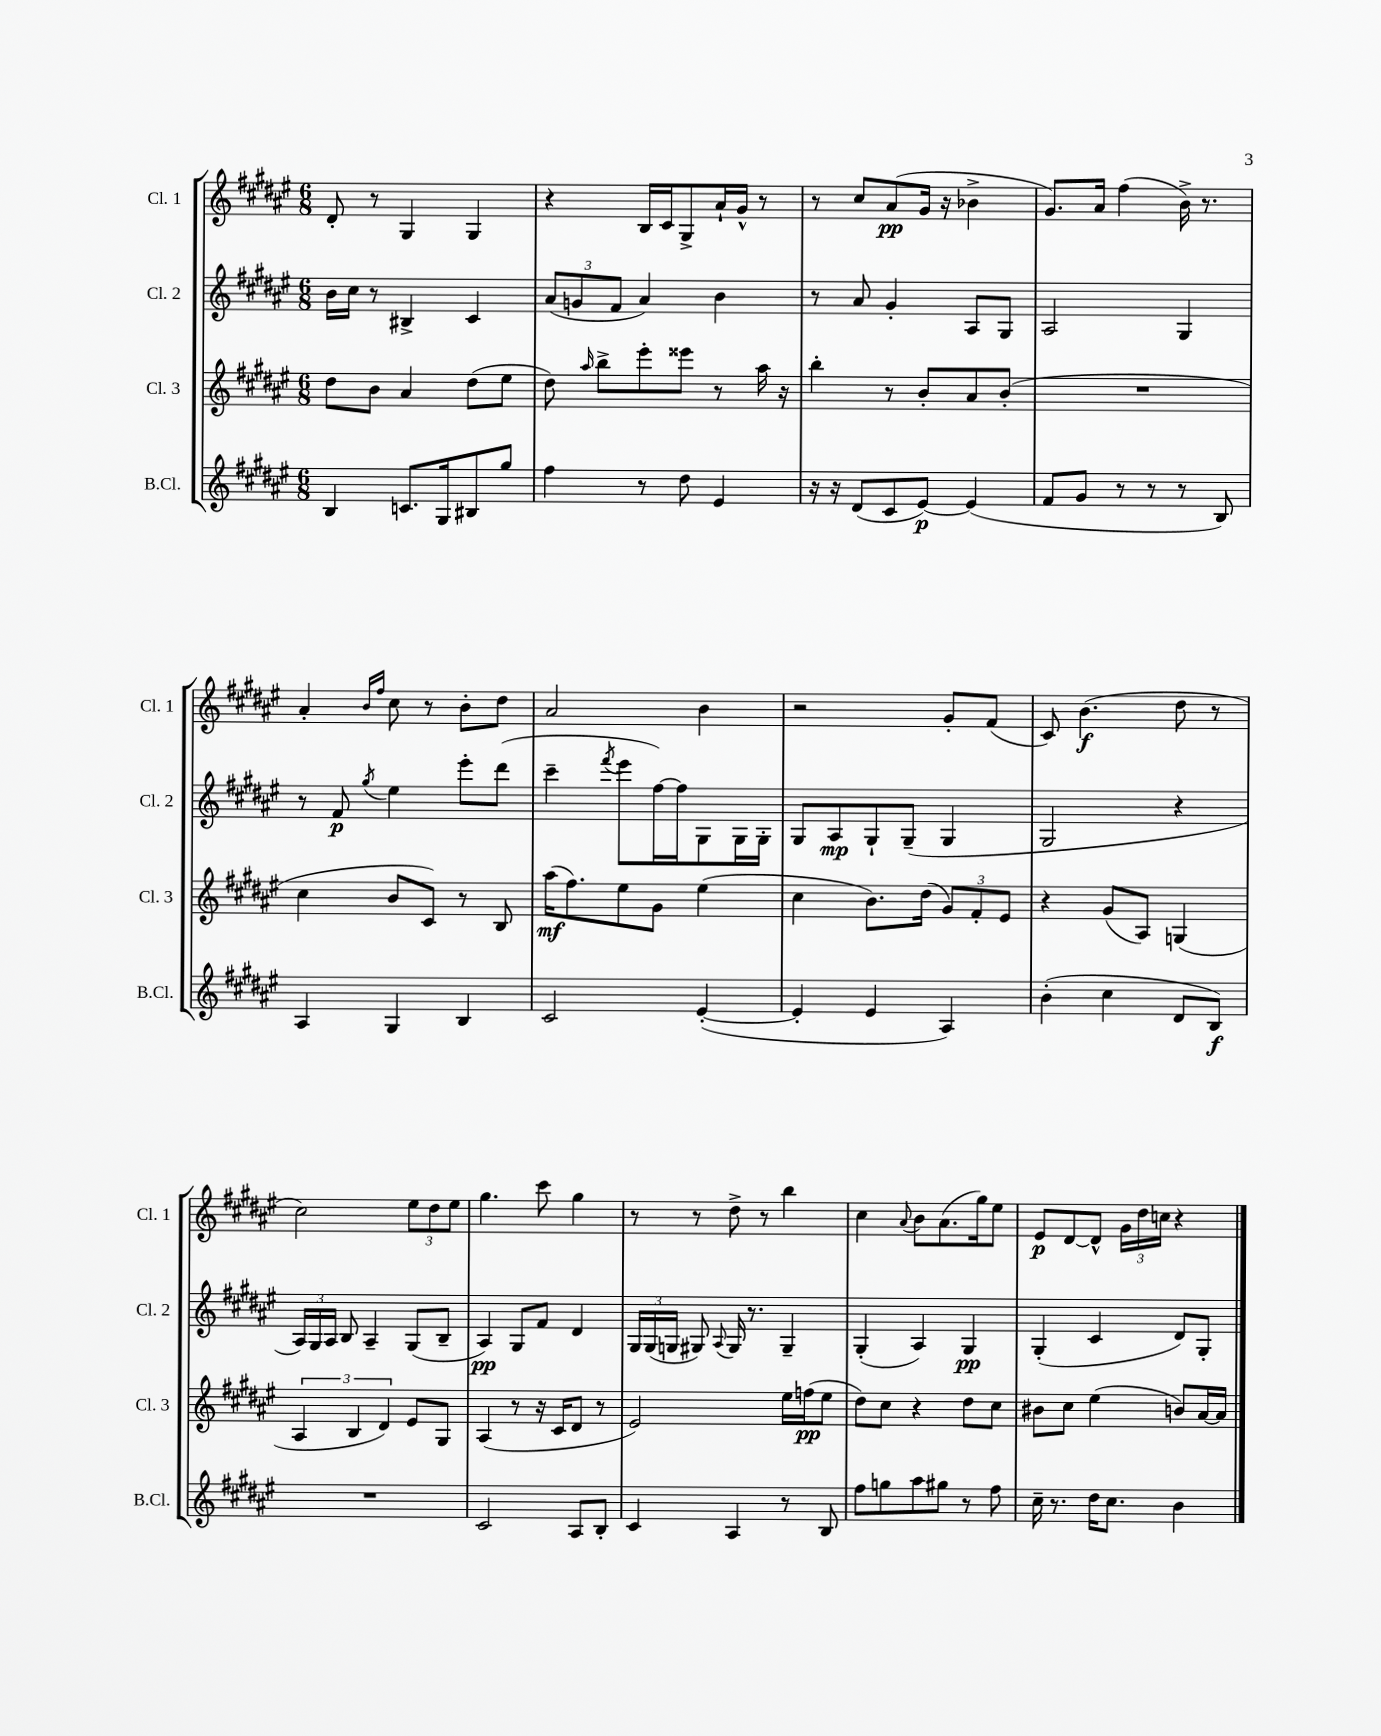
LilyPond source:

<<
\new StaffGroup <<
\new Staff = "s0" \with { instrumentName = "Cl. 1" shortInstrumentName = "Cl. 1" } {
    \clef treble \key fis \major \numericTimeSignature \time 6/8
    \autoBeamOff dis'8-. r8 gis4 gis4 |
    r4 b16[ cis'16 gis8-> ais'16-! gis'16]-^ r8 |
    r8 cis''8[ ais'8\pp( gis'16] r16 bes'4-> |
    gis'8.[) ais'16] fis''4( b'16->) r8. |
    ais'4-. \grace { b'16[ fis''16] } cis''8 r8 b'8[-. dis''8] |
    ais'2 b'4 |
    r2 gis'8[-. fis'8]( |
    cis'8) b'4.\f( dis''8 r8 |
    cis''2) \tuplet 3/2 { eis''8[ dis''8 eis''8] } |
    gis''4. cis'''8 gis''4 |
    r8 r8 dis''8-> r8 b''4 |
    cis''4 \appoggiatura { ais'8 } b'8[ ais'8.( gis''16) eis''8] |
    eis'8[\p dis'8~ dis'8]-^ \tuplet 3/2 { gis'16[ dis''16 c''16] } r4 \bar "|." |
}
\new Staff = "s1" \with { instrumentName = "Cl. 2" shortInstrumentName = "Cl. 2" } {
    \clef treble \key fis \major \numericTimeSignature \time 6/8
    \autoBeamOff b'16[ cis''16] r8 bis4-> cis'4 |
    \tuplet 3/2 { ais'8[( g'8 fis'8] } ais'4) b'4 |
    r8 ais'8 gis'4-. ais8[ gis8] |
    ais2 gis4 |
    r8 fis'8\p \acciaccatura { gis''8 } eis''4 eis'''8[-. dis'''8]( |
    cis'''4-- \acciaccatura { fis'''8 } eis'''8[ fis''16~) fis''16 gis8 gis16 gis16]-. |
    gis8[ ais8\mp gis8-! gis8]--( gis4 |
    gis2 r4 |
    \tuplet 3/2 { ais16[) gis16 ais16] } b8 ais4-- gis8[( b8]-- |
    ais4\pp) gis8[ fis'8] dis'4 |
    \tuplet 3/2 { gis16[ gis16( g16] } gis8) \appoggiatura { ais8 } gis16 r8. gis4-- |
    gis4-.( ais4) gis4\pp |
    gis4-.( cis'4 dis'8[) gis8]-. \bar "|." |
}
\new Staff = "s2" \with { instrumentName = "Cl. 3" shortInstrumentName = "Cl. 3" } {
    \clef treble \key fis \major \numericTimeSignature \time 6/8
    \autoBeamOff dis''8[ b'8] ais'4 dis''8[( eis''8] |
    dis''8) \grace { ais''16 } b''8[-> eis'''8-. eisis'''8] r8 ais''16 r16 |
    b''4-. r8 b'8[-. ais'8 b'8]-.( |
    R2. |
    cis''4 b'8[ cis'8]) r8 b8 |
    ais''16[\mf( fis''8.) eis''8 gis'8] eis''4( |
    cis''4 b'8.[) dis''16]( \tuplet 3/2 { gis'8[) fis'8-. eis'8] } |
    r4 gis'8[( ais8]) g4( |
    \tuplet 3/2 { ais4 b4 dis'4) } eis'8[ gis8] |
    ais4( r8 r16 cis'16[ dis'8] r8 |
    eis'2) eis''16[ f''16\pp( eis''8] |
    dis''8[) cis''8] r4 dis''8[ cis''8] |
    bis'8[ cis''8] eis''4( b'8[) ais'16~ ais'16] \bar "|." |
}
\new Staff = "s3" \with { instrumentName = "B.Cl." shortInstrumentName = "B.Cl." } {
    \clef treble \key fis \major \numericTimeSignature \time 6/8
    \autoBeamOff b4 c'8.[ gis16 bis8 gis''8] |
    fis''4 r8 dis''8 eis'4 |
    r16 r16 dis'8[( cis'8 eis'8]~\p) eis'4( |
    fis'8[ gis'8] r8 r8 r8 b8) |
    ais4 gis4 b4 |
    cis'2 eis'4~-.( |
    eis'4-. eis'4 ais4) |
    b'4-.( cis''4 dis'8[ b8]\f) |
    R2. |
    cis'2 ais8[ b8]-. |
    cis'4 ais4 r8 b8 |
    fis''8[ g''8 ais''8 gis''8] r8 fis''8 |
    cis''16-- r8. dis''16[ cis''8.] b'4 \bar "|." |
}
>>
>>
\layout { \context { \Score \remove "Bar_number_engraver" } }
